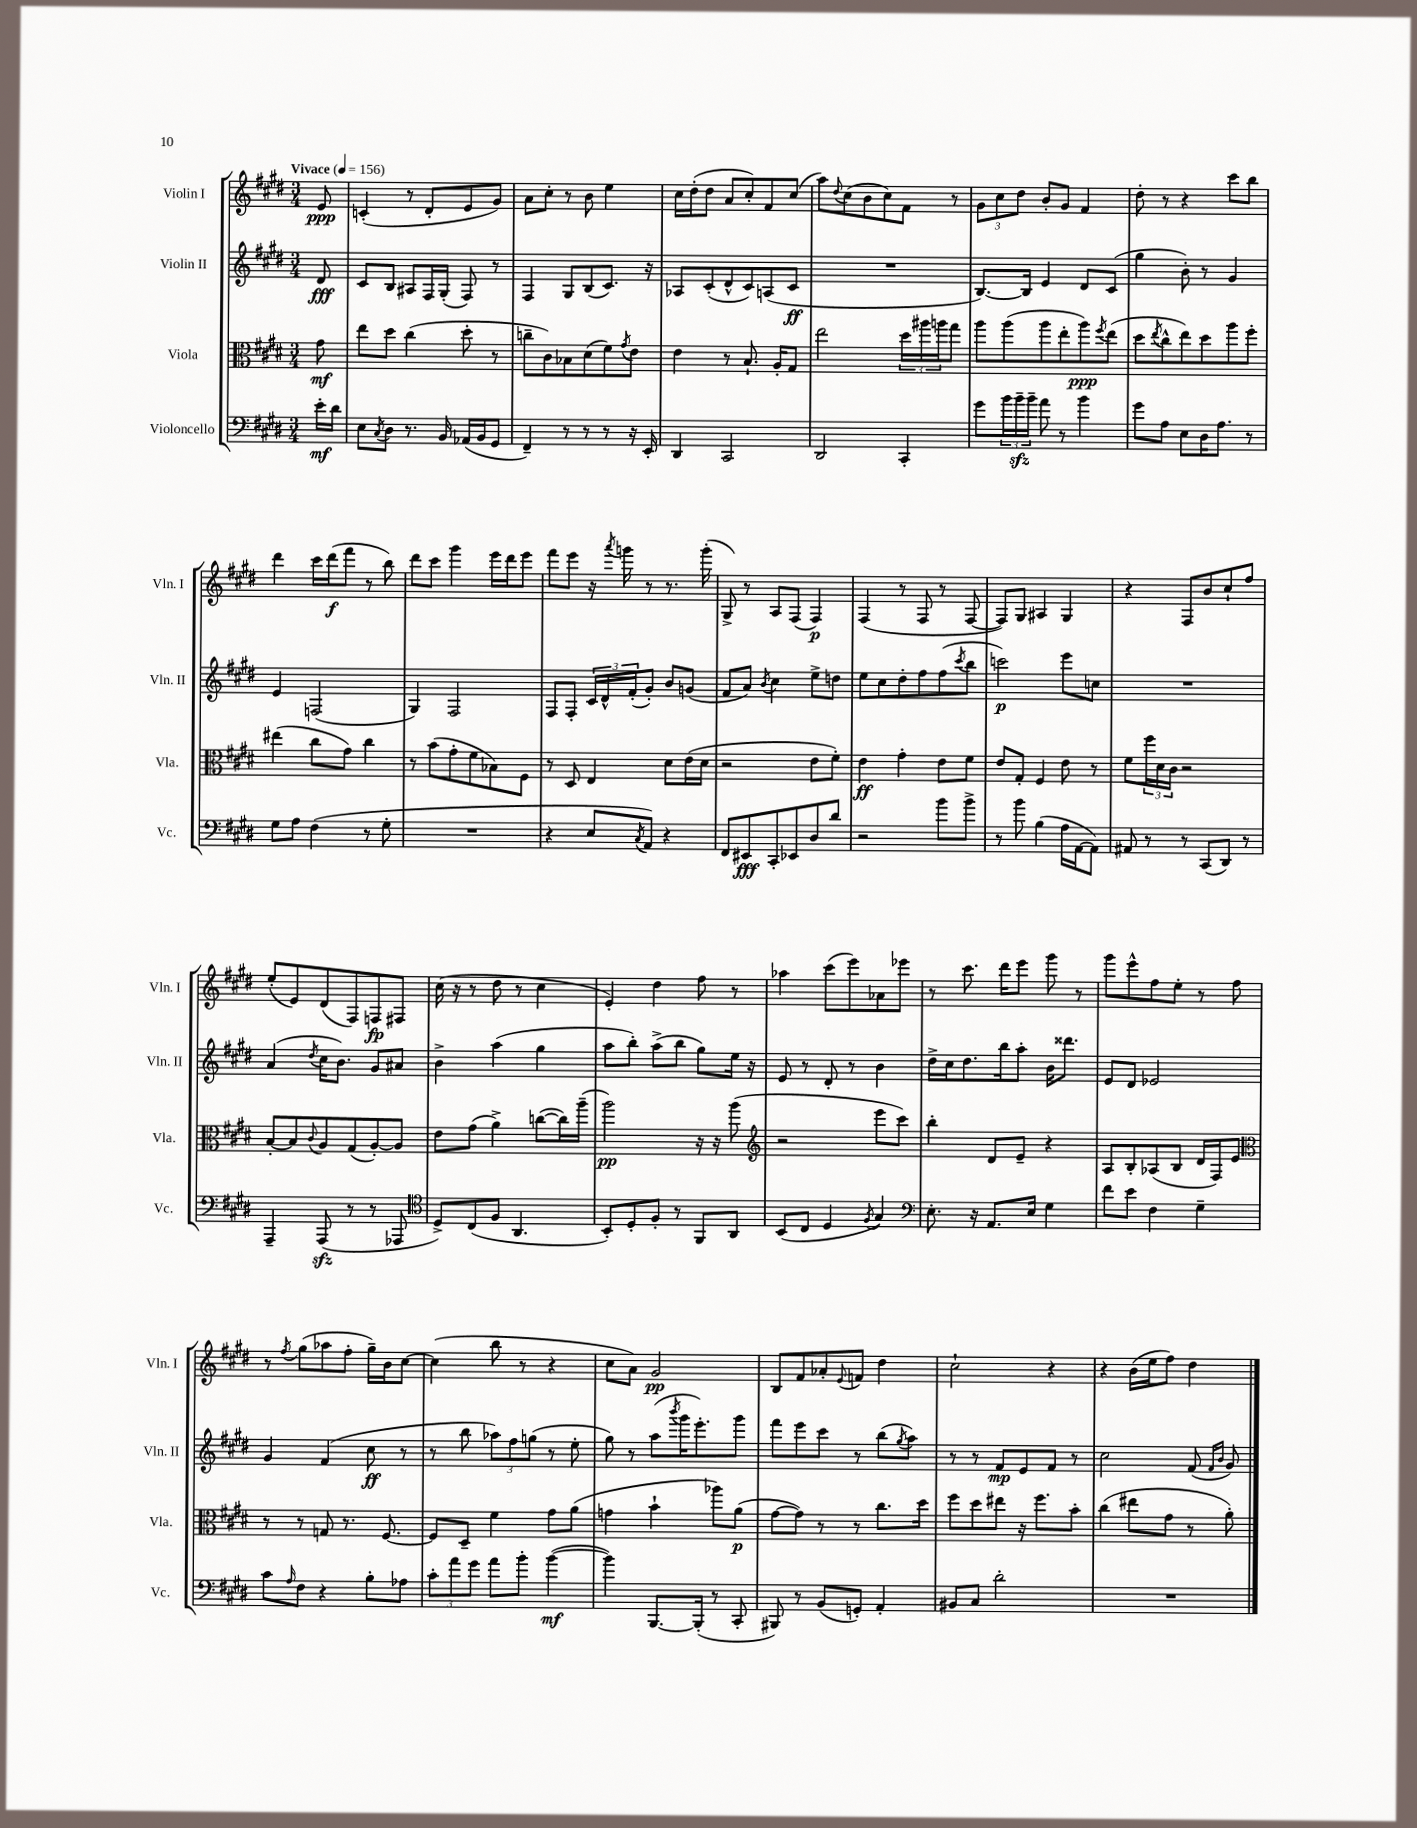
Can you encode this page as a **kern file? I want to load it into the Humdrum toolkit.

**kern	**kern	**kern	**kern
*staff4	*staff3	*staff2	*staff1
*clefF4	*clefC3	*clefG2	*clefG2
*k[f#c#g#d#]	*k[f#c#g#d#]	*k[f#c#g#d#]	*k[f#c#g#d#]
*M3/4	*M3/4	*M3/4	*M3/4
*MM156	*MM156	*MM156	*MM156
16e'	8g#	8d#	8e
16d#	.	.	.
=	=	=	=
8E	8ee	8c#	(4c'
8qC#	.	.	.
8D#	8dd#	8B	.
8.r	(4cc#	8A#	8r
.	.	16F#	8d#'
16BB	.	(16G#'	.
(16AA-	8dd#'	8F#)	8e
16BB	.	.	.
8GG#	8r	8r	8g#)
=	=	=	=
4FF#~)	8cc~	4F#	8a
.	8c#)	.	8cc#'
8r	8B-	8G#	8r
8r	(8d#	(8B	8b
8r	8f#)	8.c#)	4ee
.	8qg#	.	.
16r	8e	.	.
16EE'	.	16r	.
=	=	=	=
4DD#	4e	8A-	16cc#
.	.	.	(16dd#'
.	.	(8c#'	8dd#
2CC#	8r	8d#^^	8a
.	8.B`	8c#)	8cc#')
.	.	(8A	8f#
.	16A'	.	.
.	8G#	8c#	(8cc#
=	=	=	=
2DD#	2ee	2.r	8aa)
.	.	.	8qqdd#
.	.	.	(8cc#
.	.	.	8b
.	.	.	8cc#)
4CC#'	24dd#	.	8f#
.	24aa#	.	.
.	24aa	.	.
.	8gg#	.	8r
=	=	=	=
8g#	8aa	[8.B)	12g#
.	.	.	12cc#
24b	(8aa	.	.
24b~	.	.	12dd#
.	.	16B]	.
24b~	.	.	.
8a	8aa	4e	8b'
8r	8ee'	.	8g#
4b	8aa)	8d#	4f#
.	8qff#	.	.
.	(8ee	(8c#	.
=	=	=	=
8g#	8dd#	4gg#	8dd#'
.	8qee	.	.
8A	8cc#^^	.	8r
8E	8ee)	8b')	4r
16D#	8dd#	8r	.
8.A	.	.	.
.	8aa	4g#	8ccc#
8r	8ff#'	.	8bb
=	=	=	=
8G#	(4ee#	4e	4ddd#
8A	.	.	.
(4F#	8cc#	(2F	16ccc#
.	.	.	(16ddd#
.	8g#)	.	8fff#
8r	4cc#	.	8r
8G#'	.	.	8bb)
=	=	=	=
2.r	8r	4G#)	8ddd#
.	(8b	.	8ccc#
.	8g#'	2F#	4ggg#
.	8f#	.	.
.	8B-)	.	16eee
.	.	.	16ddd#
.	8F#	.	8eee
=	=	=	=
4r	8r	8F#	8fff#
.	8D#	8F#'	8eee
8E	4E	24c#	16r
.	.	24d#^^	.
.	.	.	8qaaa
.	.	.	16ggg
.	.	(24f#'	.
8qC#	.	.	.
8AA)	.	8g#')	8r
4r	8d#	8b	8.r
.	(16e	(8g	.
.	16d#	.	(16ggg'
=	=	=	=
8FF#	2r	8f#	8G#^)
8EE#	.	8a)	8r
.	.	8qb	.
8CC#'	.	4cc#	8A
8EE-	.	.	(8F#
8D#	8e	8ee^	4F#)
8d#	8f#')	8dd	.
=	=	=	=
2r	4e	8ee	(4F#
.	.	8cc#	.
.	4g#'	8dd#'	8r
.	.	8ff#	8F#
8b	8e	(8ff#	8r
.	.	8qccc#	.
8b^	8f#	8bb	[8F#
=	=	=	=
8r	8e	2ccc)	8F#])
8b	8G#'	.	8G#
(4B	4F#	.	4A#
16A	8e	8eee	4G#
[16AA	.	.	.
8AA])	8r	8cc	.
=	=	=	=
8AA#	8f#	2.r	4r
8r	24ff#	.	.
.	24d#	.	.
.	24c#	.	.
8r	2r	.	8F#
(8CC#	.	.	8b
8DD#)	.	.	8cc#`
8r	.	.	8ff#
=	=	=	=
4AAA~	[8B'	(4a	(8ee'
.	8B]	.	8e)
.	8qqc#	8qdd#	.
(8AAA	8A	16cc#	(8d#
.	.	8.b)	.
8r	(8G#	.	8F#)
8r	[8A')	8g#	8F
8AAA-	8A]	8a#	8F#
=	=	=	=
*clefC4	*	*	*
8D#^)	8e	4b^	(16cc#
.	.	.	16r
(8C#	(8g#	.	8r
8F#	4a^)	(4aa	8dd#
4.AA	.	.	8r
.	([8cc	4gg#	4cc#
.	16cc])	.	.
.	(16aa~	.	.
=	=	=	=
8BB')	2aa)	8aa	4e')
8D#'	.	8bb')	.
8F#'	.	(8aa^	4dd#
8r	.	8bb	.
8FF#	16r	8gg#)	8ff#
.	16r	.	.
8AA	(8aa	16ee	8r
.	.	16r	.
=	=	=	=
*	*clefG2	*	*
(8BB	2r	8e	4aa-
8C#	.	8r	.
4D#	.	8d#'	(8ccc#
.	.	8r	8eee)
8qF#	.	.	.
4G#)	8eee	4b	8a-
.	8ccc#)	.	8eee-
=	=	=	=
*clefF4	*	*	*
8.E'	4bb'	16dd#^	8r
.	.	16cc#	.
.	.	8.dd#	8.ccc#
16r	.	.	.
8.AA	8d#	.	.
.	.	16bb	16ddd#
.	8e~	8aa'	8eee
16E	.	.	.
4G#	4r	16b	8ggg#
.	.	8.ddd##	.
.	.	.	8r
=	=	=	=
8f#	8A	8e	8ggg#
8e	8B'	8d#	8eee^^
4F#	(8A-	2e-	8ff#
.	8B	.	8ee'
4G#~	16d#	.	8r
.	16F#)	.	.
.	8e	.	8ff#
=	=	=	=
*	*clefC3	*	*
8c#	8r	4g#	8r
16qqA	.	.	8qff#
8F#	8r	.	(8gg#
4r	8G	(4f#	8aa-
.	8.r	.	8ff#'
8B'	.	8cc#	16gg#~)
.	[8.F#	.	16b
8A-	.	8r	[8cc#
=	=	=	=
12c#'	8F#]	8r	(4cc#]
12a	.	.	.
.	8D#~	8bb	.
12g#	.	.	.
8a	4f#	12aa-)	8bb
.	.	12ff#	.
8b'	.	.	8r
.	.	(12gg	.
([4b	8g#	8r	4r
.	(8a	8ee'	.
=	=	=	=
4b])	4g	8gg#)	8cc#
.	.	8r	8a)
[8.BBB	4b`	(8aa	2g#
.	.	8qbbb	.
.	.	16ggg#	.
(16BBB']	.	8.eee')	.
8r	8aa-)	.	.
8CC#'	(8a	8ggg#	.
=	=	=	=
8BBB#)	[8g#	8fff#	8B
8r	8g#])	8eee	8f#
(8BB	8r	8ccc#	8a-'
.	.	.	8qqe
8GG')	8r	8r	8f
4AA'	8.cc#	(8bb	4dd#
.	.	8qgg#	.
.	.	8aa)	.
.	16dd#	.	.
=	=	=	=
8BB#	8ff#	8r	2cc#`
8C#	8dd#	8r	.
2d#'	8ee#	8f#	.
.	16r	8e	.
.	8.ff#	.	.
.	.	8f#	4r
.	8b'	8r	.
=	=	=	=
2.r	(4cc#	2cc#	4r
.	8ee#	.	(16b
.	.	.	16ee
.	8g#	.	8ff#)
.	8r	(8f#	4dd#
.	.	16qqf#	.
.	.	16qqb	.
.	8a')	8g#)	.
==	==	==	==
*-	*-	*-	*-
